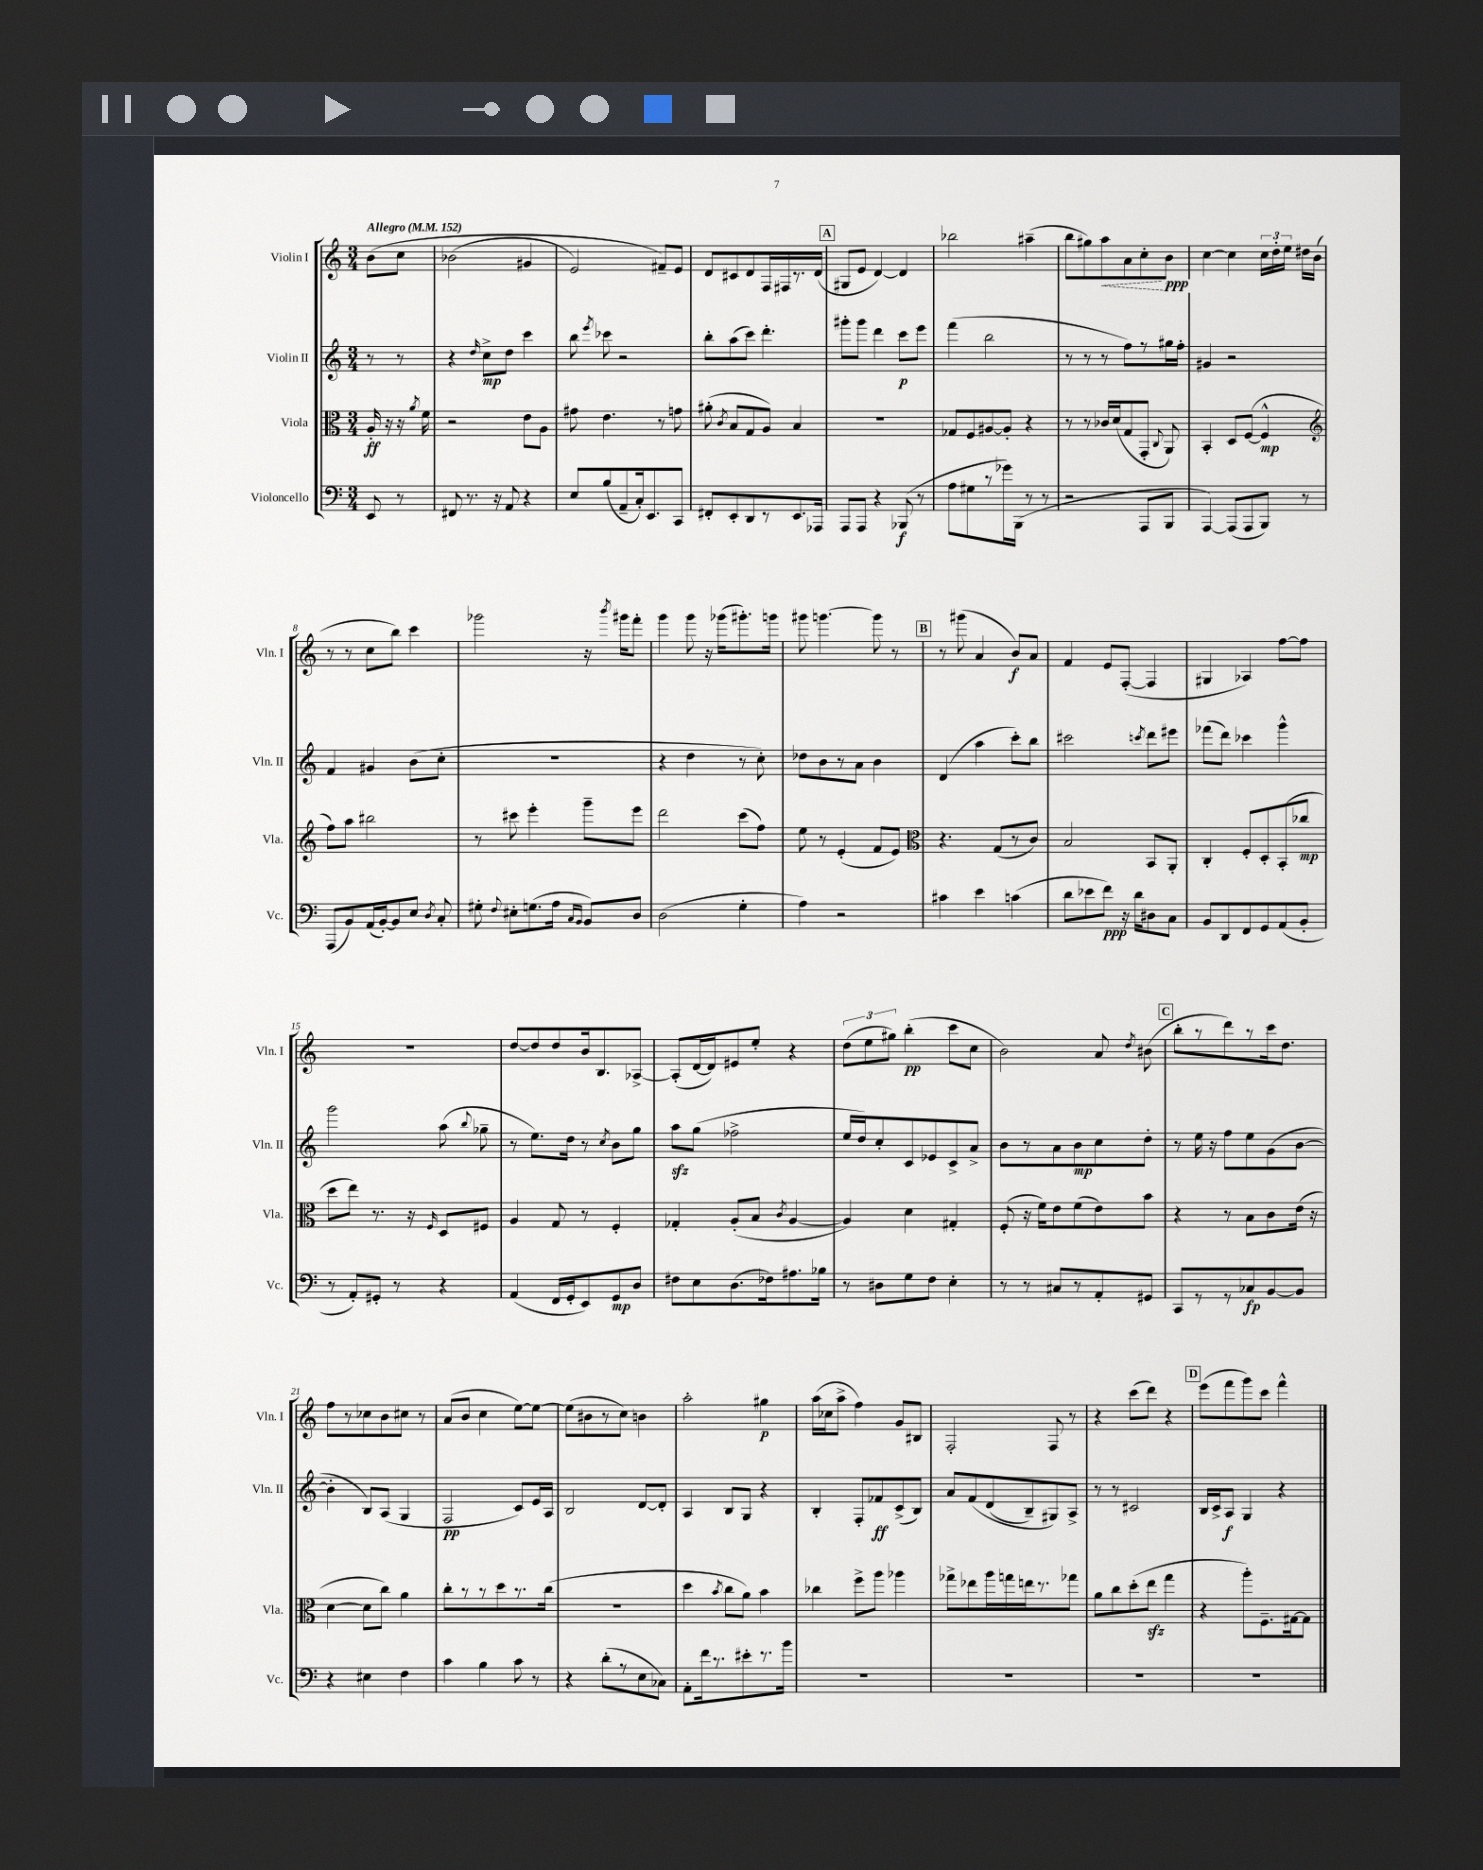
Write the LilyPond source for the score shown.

<<
\new StaffGroup <<
\new Staff = "s0" \with { instrumentName = "Violin I" shortInstrumentName = "Vln. I" } {
    \clef treble \key c \major \numericTimeSignature \time 3/4 \partial 4 \tempo "Allegro" 4 = 152
    \autoBeamOff b'8[\( c''8] |
    bes'2( gis'4 |
    e'2) fis'8[--\) e'8] |
    d'8[ cis'8 d'8 f16 fis16 r8. d'16]( |
    \mark \markup { \box "A" } gis8[ e'8] d'4~) d'4 |
    bes''2 ais''4--( |
    b''8[ gis''8) \once \override Hairpin.style = #'dashed-line a''8\< a'8 c''8-.\! b'8]\ppp |
    c''4~ c''4 \tuplet 3/2 { c''16[ d''16-. e''16] } dis''16[ b'16]( |
    r8 r8 c''8[ b''8]) c'''4 |
    ges'''2 r16 \acciaccatura { b'''8 } gis'''16[ f'''8]-. |
    g'''4 g'''8 r16 ges'''16[( gis'''8.-.) g'''16] |
    gis'''8 g'''4.~ g'''8 r8 |
    \mark \markup { \box "B" } r8 gis'''8( a'4 b'8[\f) a'8] |
    f'4 e'8[ f8]~-.( f4 |
    gis4 aes4) f''8[~ f''8] |
    R2. |
    d''8[~ d''8 d''8 b'16 b8. aes8]~-> |
    aes8[-.( d'16~ d'16) eis'8 e''8]-. r4 |
    \tuplet 3/2 { d''8[( e''8 gis''8]) } b''4-.\pp( c'''8[ c''8] |
    b'2) a'8 \acciaccatura { d''8 } bis'8( |
    \mark \markup { \box "C" } b''8[-. r8 d'''8) r8 c'''16 d''8.] |
    f''8[ r8 ces''8 b'8 cis''8] r8 |
    a'8[( b'8] c''4 e''8[~) e''8]~ |
    e''8[( bis'8 r8 c''8]) b'4 |
    a''2-. gis''4\p |
    a''16[( ces''16 a''8]-> f''4) g'8[ bis8] |
    f2-. f8 r8 |
    r4 c'''8[( d'''8]) r4 |
    \mark \markup { \box "D" } e'''8[( f'''8 g'''8) c'''8] f'''4-^ \bar "|." |
}
\new Staff = "s1" \with { instrumentName = "Violin II" shortInstrumentName = "Vln. II" } {
    \clef treble \key c \major \numericTimeSignature \time 3/4 \partial 4
    \autoBeamOff r8 r8 |
    r4 \grace { d''16 } c''8[->\mp d''8] c'''4 |
    b''8 \acciaccatura { e'''8 } ces'''8 r2 |
    b''8[-. a''8( c'''8]) d'''4.-. |
    \mark \markup { \box "A" } gis'''8[-. gis'''8] d'''4 c'''8[\p e'''8] |
    f'''4( b''2 |
    r8 r8 r8 f''8[) r8 gis''16 f''16]-. |
    gis'4 r2 |
    f'4 gis'4 b'8[( c''8]-. |
    R2. |
    r4 d''4 r8 c''8-.) |
    des''8[ b'8 r8 a'8] b'4 |
    \mark \markup { \box "B" } d'4( a''4 c'''8[-.) b''8] |
    cis'''2 \acciaccatura { c'''8 } d'''8[ eis'''8] |
    fes'''8[( d'''8]) ces'''4 g'''4-^ |
    g'''2 a''8( \appoggiatura { b''8 } ges''8-- |
    r8 e''8.[) d''16] r8 \acciaccatura { c''8 } b'8[ g''8] |
    a''8[\sfz g''8]( fes''2-> |
    e''16[ d''16) c''8-. c'8 ees'8 c'8-> a'8]-> |
    b'8[ r8 a'8 b'8\mp c''8 d''8]-. |
    \mark \markup { \box "C" } r8 e''16 r16 f''8[ e''8 g'8( b'8]~ |
    b'4-. b8[) a8]( g4 |
    f2\pp c'8[) e'16 a16] |
    b2 d'8[~ d'8]-. |
    a4 b8[ g8] r4 |
    b4-. f8[-. fes'8\ff c'8->( b8]) |
    a'8[ f'8\( d'8( b8--) gis8\) a8]-> |
    r8 r8 cis'2 |
    \mark \markup { \box "D" } b16[ c'16-> a8]\f g4 r4 \bar "|." |
}
\new Staff = "s2" \with { instrumentName = "Viola" shortInstrumentName = "Vla." } {
    \clef alto \key c \major \numericTimeSignature \time 3/4 \partial 4
    \autoBeamOff a16-.\ff r16 r16 \acciaccatura { a'8 } f'16 |
    r2 e'8[ a8] |
    gis'8 e'4. r8 g'8 |
    ais'8-.( \acciaccatura { c'8 } b8[ g8 a8]) b4 |
    \mark \markup { \box "A" } R2. |
    ges8[ f8 ais8~ ais8]-. r4 |
    r8 r8 ces'16[ d'16( g8 g,8]-. \appoggiatura { c8 } a,8) |
    b,4-. d8[ f8]~( f4-^\mp |
    \clef treble f''8[) a''8] bis''2 |
    r8 cis'''8 e'''4-. g'''8[-- e'''8] |
    d'''2 c'''8[( f''8]) |
    e''8 r8 e'4-.( f'8[ e'8]) |
    \mark \markup { \box "B" } \clef alto r4. g8[( r8 c'8]) |
    b2 b,8[ a,8]-. |
    c4-. f8[-. d8-. b,8-.( ces''8]\mp |
    d''8[ e''8]) r8. r16 \grace { f16 } d8[ fis8] |
    a4 g8 r8 f4-. |
    ges4-. a8[-.( b8] \acciaccatura { c'8 } a4~ |
    a4) d'4 gis4-. |
    f8-.( r16 f'16[) e'8 f'8( e'8) b'8] |
    \mark \markup { \box "C" } r4 r8 b8[ c'8 e'16]( r16 |
    d'4~ d'8[ c''8]) a'4 |
    c''8[-. r8 r8 d''8 r8. c''16]( |
    R2. |
    d''4 \acciaccatura { b'8 } c''8[ a'8]) b'4 |
    ces''4 f''8[-> a''8] aes''4 |
    ges''8[-> ees''8 a''16 g''16 e''16 r8. ges''8] |
    a'8[ c''8 d''8-.( e''8]\sfz g''4 |
    \mark \markup { \box "D" } r4 a''8[-.) f8.-- gis16~ gis8] \bar "|." |
}
\new Staff = "s3" \with { instrumentName = "Violoncello" shortInstrumentName = "Vc." } {
    \clef bass \key c \major \numericTimeSignature \time 3/4 \partial 4
    \autoBeamOff e,8 r8 |
    fis,8 r8. r16 a,8 r4 |
    e8[ b8( a,8-- c16-.) e,8. c,8] |
    fis,8[-. e,8-. d,8 r8 e,8. aes,,16] |
    \mark \markup { \box "A" } a,,8[ a,,8] r4 bes,,8\f( r8 |
    a8[ gis8 r8 ges'16) b,,16]( r8 r8 |
    r2 a,,8[ b,,8] |
    a,,4~) a,,8[( a,,8 b,,8]) r8 |
    a,,8[( b,8) a,16( b,16~-.) b,8 e8] \acciaccatura { d8 } c8-. |
    gis8-. \appoggiatura { f8 } eis8[-. g8.( a16] \grace { c16[ b,16] } b,8[) d8] |
    d2( g4-. |
    a4) r2 |
    \mark \markup { \box "B" } cis'4 e'4 c'4( |
    d'8[ ees'8 f'8]\ppp) r16 d'16[ dis8 c8] |
    b,8[ d,8 f,8 g,8 a,8( b,8]-. |
    r8 a,8[-.) gis,8]-. r8 r4 |
    a,4( f,16[ g,16-. e,8) g,8\mp d8] |
    fis8[ e8 d8.( fes16) ais8. bes16] |
    r8 dis8[ g8 f8] e4-. |
    r8 r8 cis8[ r8 a,8-. gis,8] |
    \mark \markup { \box "C" } c,8[ r8 r8 ces8\fp b,8~ b,8] |
    r4 eis4 f4 |
    c'4 b4 c'8 r8 |
    r4 d'8[-.( r8 e8 ces8]) |
    a,8[-. f'16 r8. eis'8-. r8. b'16] |
    R2. |
    R2. |
    R2. |
    \mark \markup { \box "D" } R2. \bar "|." |
}
>>
>>
